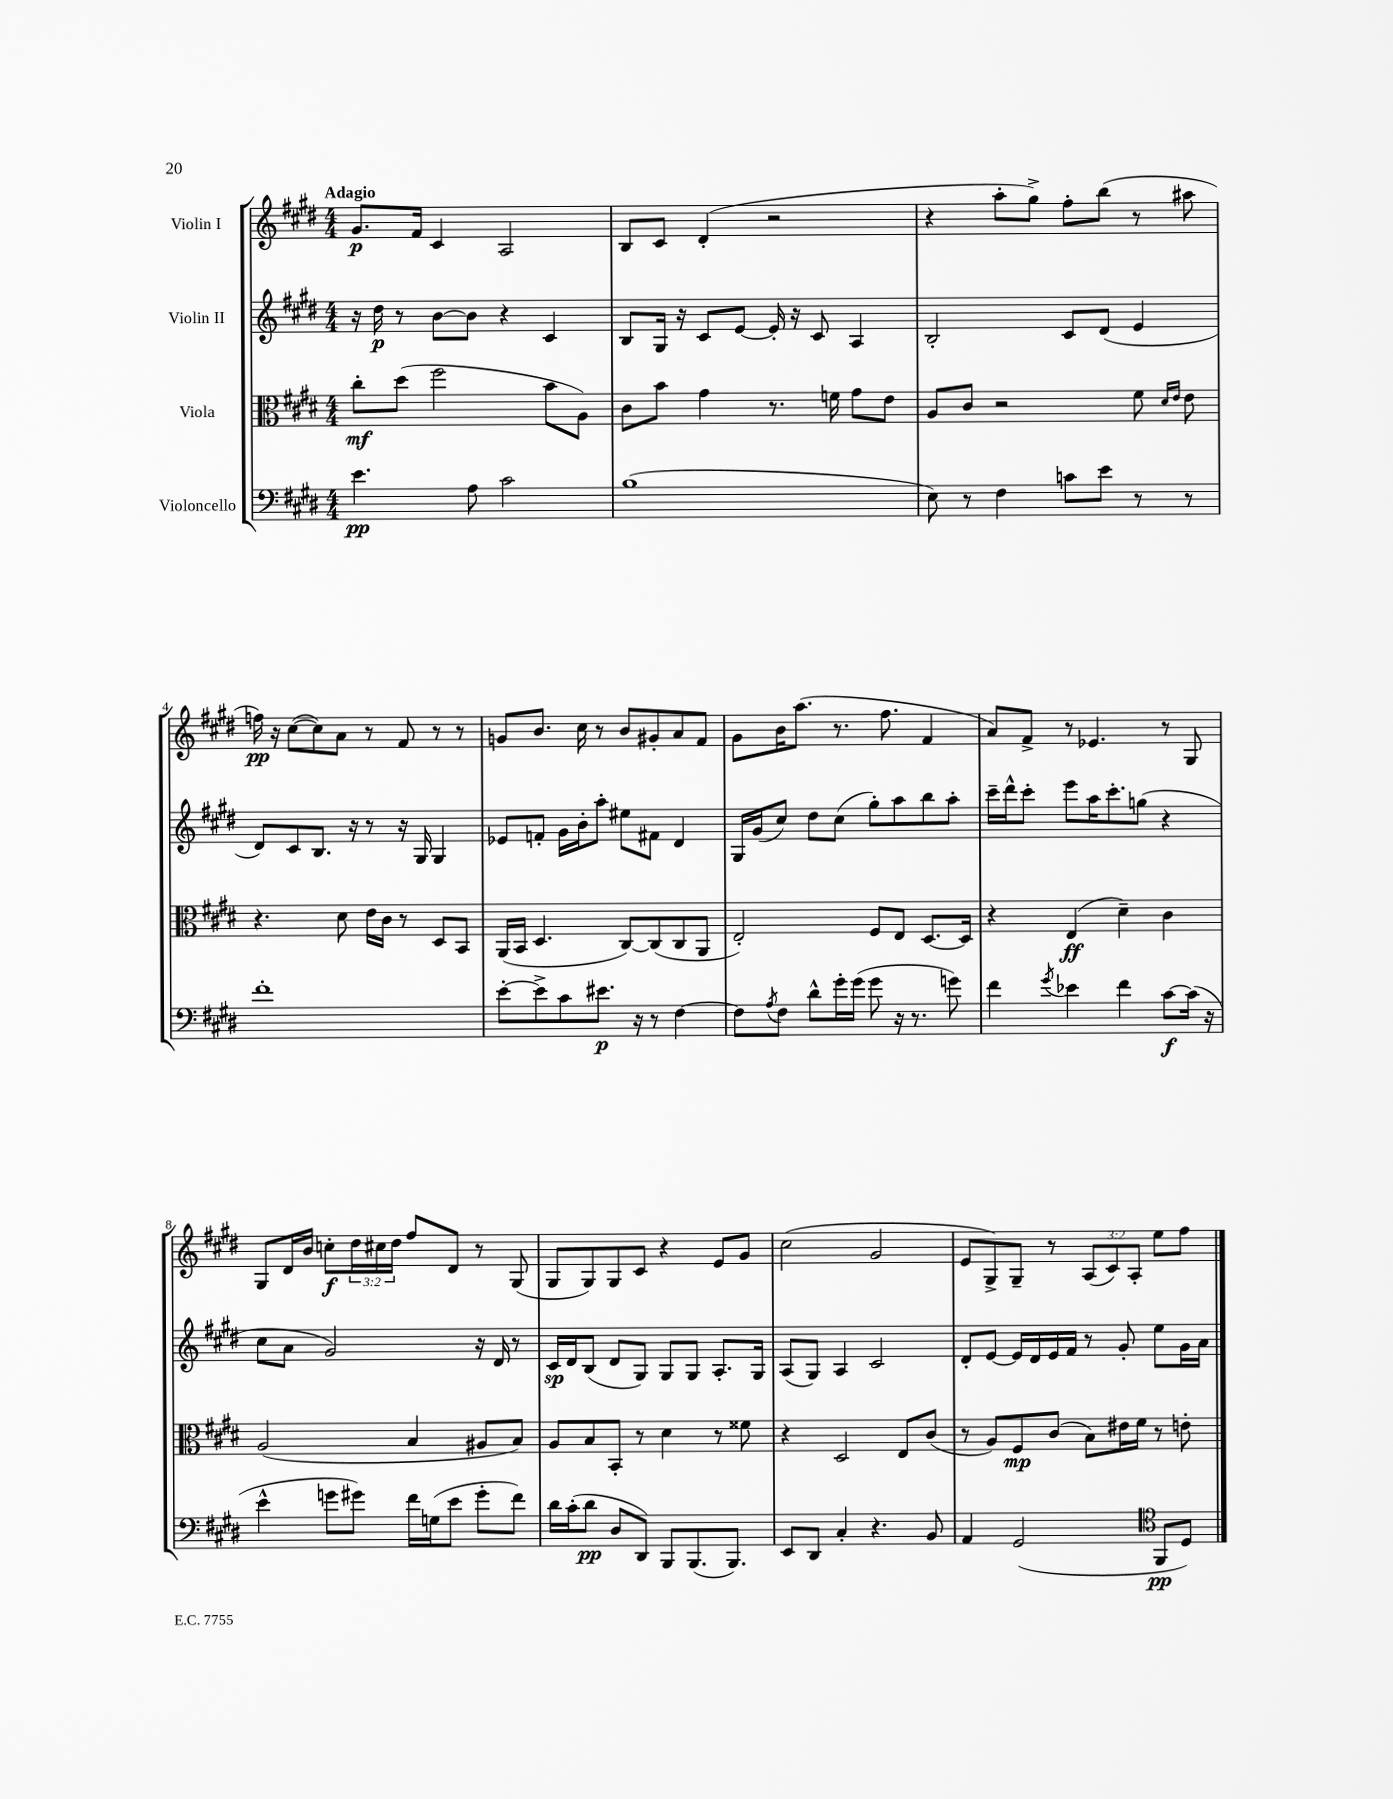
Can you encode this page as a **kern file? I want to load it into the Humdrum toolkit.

**kern	**kern	**kern	**kern
*staff4	*staff3	*staff2	*staff1
*clefF4	*clefC3	*clefG2	*clefG2
*k[f#c#g#d#]	*k[f#c#g#d#]	*k[f#c#g#d#]	*k[f#c#g#d#]
*M4/4	*M4/4	*M4/4	*M4/4
4.e\	8cc#'\L	16r	8.g#/L
.	.	16dd#\	.
.	(8dd#\J	8r	.
.	.	.	16f#/Jk
.	2ff#\	[8b\L	4c#/
8A\	.	8b\]J	.
2c#\	.	4r	2A/
.	8b\L	4c#/	.
.	8A\J)	.	.
=	=	=	=
(1B	8c#\L	8B/L	8B/L
.	8b\J	16G#/Jk	8c#/J
.	.	16r	.
.	4g#\	8c#/L	(4d#'/
.	.	[8e/J	.
.	8.r	16e'/]	2r
.	.	16r	.
.	.	8c#/	.
.	16f\	.	.
.	8g#\L	4A/	.
.	8e\J	.	.
=	=	=	=
8E\)	8A/L	2B'/	4r
8r	8c#/J	.	.
4F#\	2r	.	8aa'\L
.	.	.	8gg#^\J)
8c\L	.	8c#/L	8ff#'\L
8e\J	.	(8d#/J	(8bb\J
8r	8f#\	4e/	8r
.	16qqd#/LL	.	.
.	16qqe/JJ	.	.
8r	8e\	.	8aa#\
=	=	=	=
1f#'	4.r	8d#/L)	16ff\)
.	.	.	16r
.	.	8c#/	([8cc#\L
.	.	8.B/J	8cc#\])
.	8d#\	.	8a\J
.	.	16r	.
.	16e\LL	8r	8r
.	16c#\JJ	.	.
.	8r	16r	8f#/
.	.	16G#/	.
.	8D#/L	4G#/	8r
.	8BB/J	.	8r
=	=	=	=
[8e'\L	(16AA/LL	8e-/L	8g/L
.	16BB/JJ	.	.
8e^\]	4.D#/	8f'/J	8.b/J
8c#\	.	16g#\LL	.
.	.	16b'\J	16cc#\
8.e#\J	.	8aa'\J	8r
.	[8C#/L)	8ee#\L	8b/L
16r	.	.	.
8r	(8C#/]	8f#\J	8g#'/
[4F#\	8C#/	4d#/	8a/
.	8AA/J	.	8f#/J
=	=	=	=
8F#\]L	2E'/)	16G#/LL	8g#\L
.	.	(16g#/J	.
8qA/	.	.	.
8F#\J	.	8cc#/J)	16b\K
.	.	.	(8.aa\J
8d#^^\L	.	8dd#\L	.
16g#'\L	.	(8cc#\J	8.r
(16g#\JJ	.	.	.
8g#\	8F#/L	8gg#'\L)	.
.	.	.	8.ff#\
16r	8E/J	8aa\	.
8.r	.	.	.
.	[8.D#/L	8bb\	4f#/
8g\)	.	8aa'\J	.
.	16D#/]Jk	.	.
=	=	=	=
4f#\	4r	16ccc#~\LL	8a/L)
.	.	16ddd#^^\J	.
.	.	8ccc#'\J	8f#^/J
8qg#/	.	.	.
4e-\	(4E/	8eee\L	8r
.	.	16aa\K	4.e-/
.	.	8.ccc#'\	.
4f#\	4d#~\)	.	.
.	.	(8gg\J	.
[8c#\L	4c#\	4r	8r
(16c#\]Jk	.	.	8G#/
16r	.	.	.
=	=	=	=
4e^^\	(2A/	8cc#\L	8G#/L
.	.	8a\J	16d#/L
.	.	.	16b/JJ
8g\L	.	2g#/)	8cc'\L
8g#\J)	.	.	24dd#\L
.	.	.	24cc#\
.	.	.	24dd#\JJ
16f#\LL	4B/	.	8ff#/L
(16G\J	.	.	.
8e\J	.	.	8d#/J
8g#'\L	8A#/L	16r	8r
.	.	16d#/	.
8f#\J)	8B/J)	8r	(8G#/
=	=	=	=
16d#\LL	8A/L	16c#/LL	8G#/L
(16c#'\J	.	16d#/J	.
8d#\J	8B/	(8B/J	8G#/)
8D#/L	8BB'/J	8d#/L	8G#/
8DD#/J)	8r	8G#/J)	8c#/J
8BBB/L	4d#\	8G#/L	4r
(8.BBB/	.	8G#/J	.
.	8r	8.A'/L	8e/L
8.BBB/J)	.	.	.
.	8f##\	.	8g#/J
.	.	16G#/Jk	.
=	=	=	=
8EE/L	4r	(8A/L	(2cc#\
8DD#/J	.	8G#/J)	.
4C#'/	2D#/	4A/	.
4.r	.	2c#/	2g#/
.	8E/L	.	.
8BB/	(8c#/J	.	.
=	=	=	=
4AA/	8r	8d#'/L	8e/L
.	8A/L)	[8e/J	8G#^/)
(2GG#/	8F#/	16e/]LL	8G#~/J
.	.	16d#/	.
.	(8c#/J	16e/	8r
.	.	16f#/JJ	.
.	8B\L)	8r	(12A/L
.	.	.	12c#/)
.	16e#\L	8g#'/	.
.	.	.	12A'/J
.	16f#\JJ	.	.
*clefC4	*	*	*
8FF#/L	8r	8ee\L	8ee\L
8D#/J)	8e'\	16g#\L	8ff#\J
.	.	16a\JJ	.
==	==	==	==
*-	*-	*-	*-
